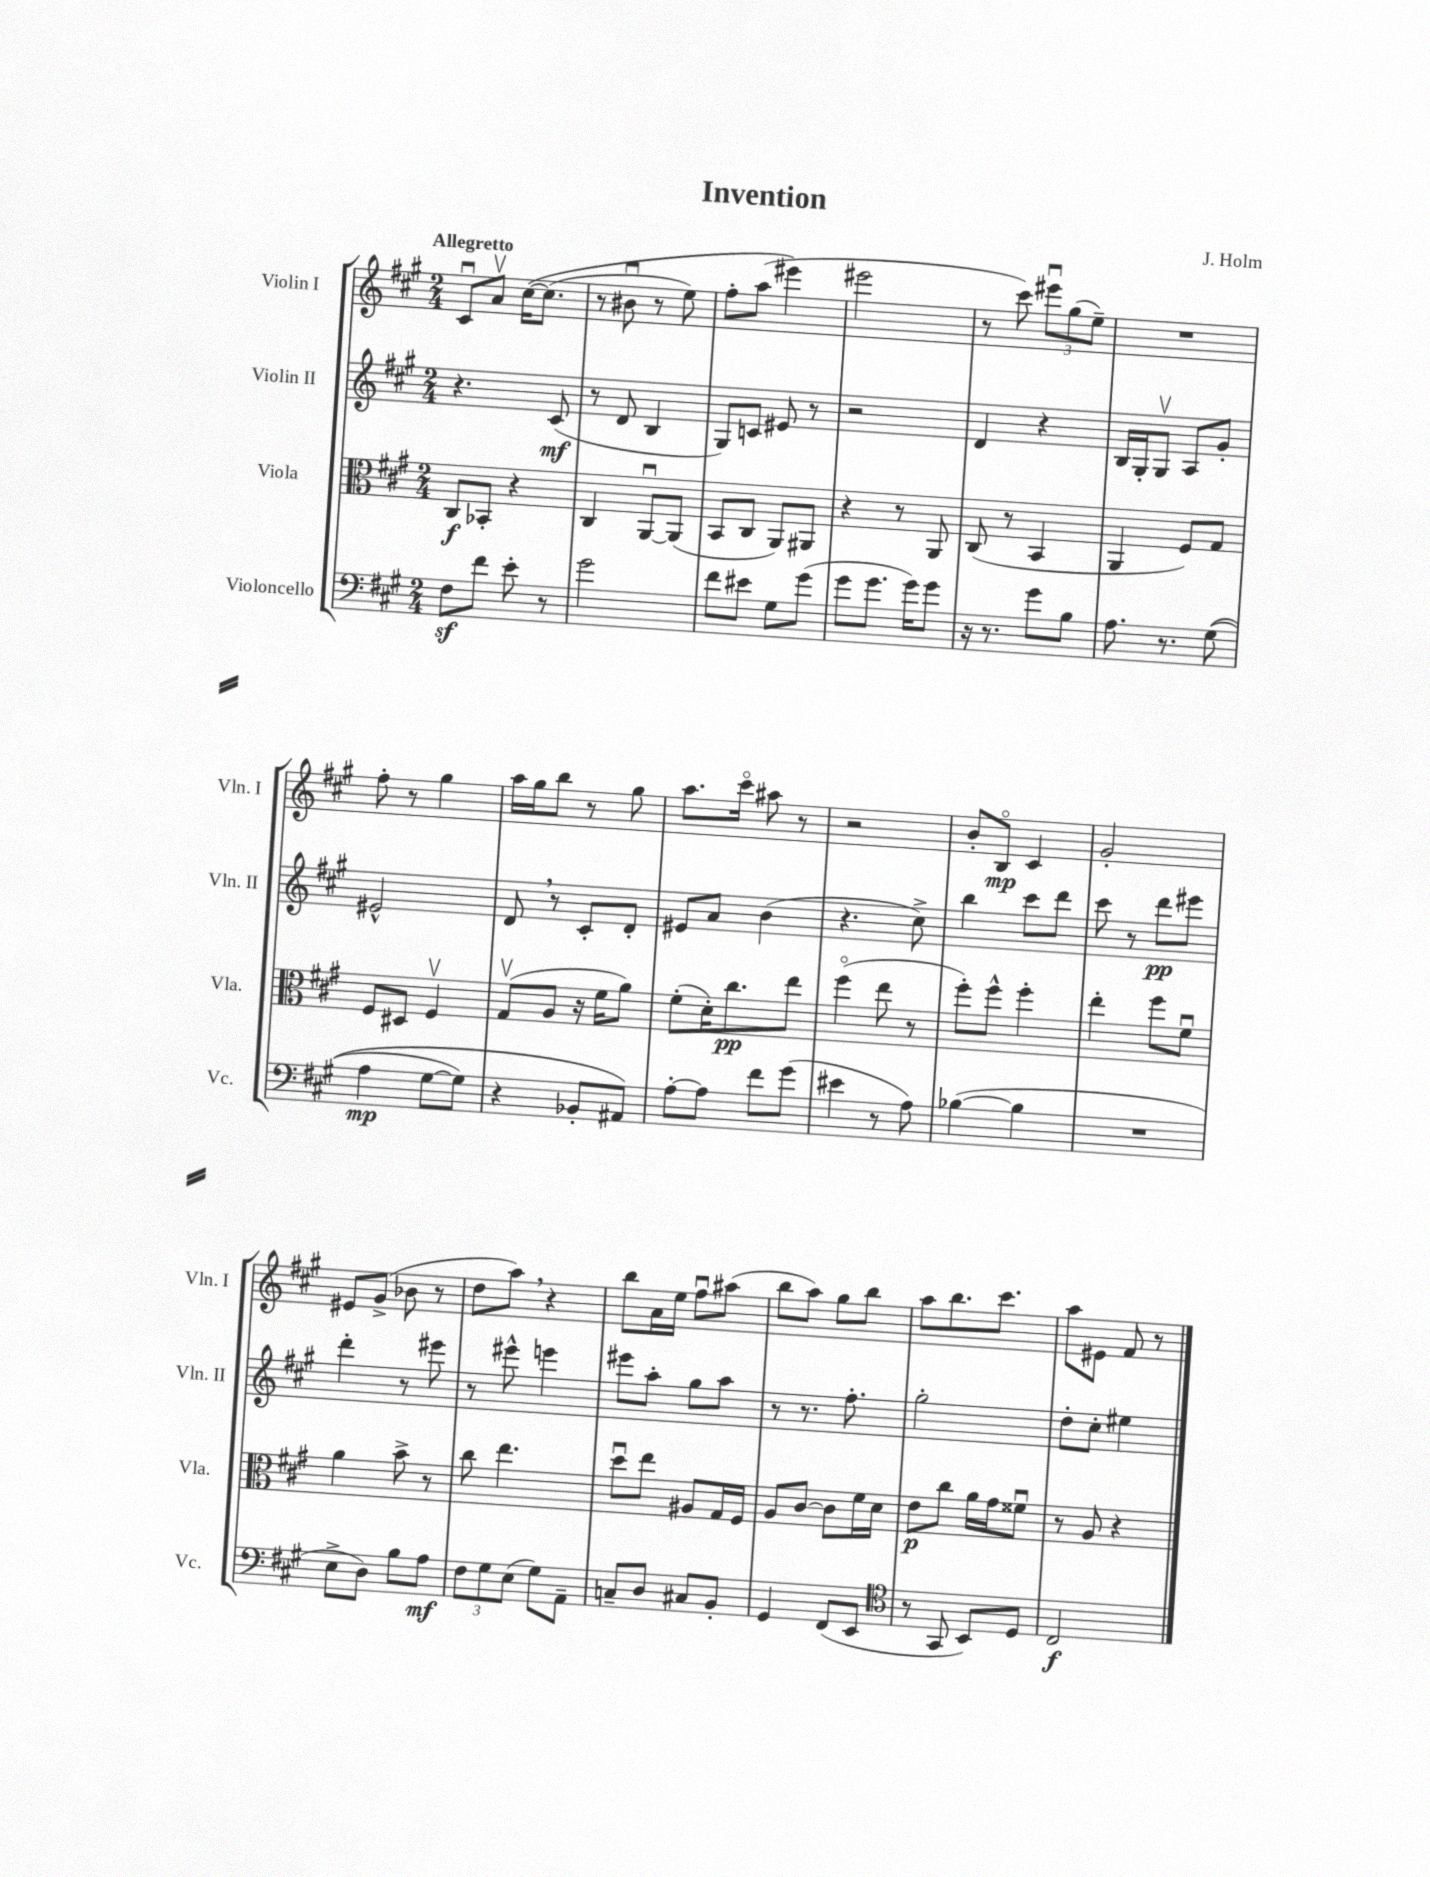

**kern	**dynam	**kern	**dynam	**kern	**dynam	**kern	**dynam
*part4	*part4	*part3	*part3	*part2	*part2	*part1	*part1
*staff4	*staff4	*staff3	*staff3	*staff2	*staff2	*staff1	*staff1
*I"Violoncello	*	*I"Viola	*	*I"Violin II	*	*I"Violin I	*
*I'Vc.	*	*I'Vla.	*	*I'Vln. II	*	*I'Vln. I	*
*clefF4	*	*clefC3	*	*clefG2	*	*clefG2	*
*k[f#c#g#]	*	*k[f#c#g#]	*	*k[f#c#g#]	*	*k[f#c#g#]	*
*M2/4	*	*M2/4	*	*M2/4	*	*M2/4	*
=1	=1	=1	=1	=1	=1	=1	=1
!	!	!	!	!	!	!LO:TX:a:B:t=Allegretto	!
8F#z\L	.	8C#/L	f	4.r	.	8c#u/L	.
8f#\J	.	8BB-X'/J	.	.	.	8av/J	.
8e'\	.	4r	.	.	.	([16cc#\KL	.
.	.	.	.	.	.	(8.cc#\J]	.
8r	.	.	.	(8c#/	mf	.	.
=2	=2	=2	=2	=2	=2	=2	=2
2g#\	.	4C#/	.	8r	.	8r	.
.	.	.	.	8d/	.	8b#Xu\	.
.	.	[8AAu/L	.	4B/	.	8r	.
.	.	(8AA/J]	.	.	.	8ee\)	.
=3	=3	=3	=3	=3	=3	=3	=3
8f#\L	.	8BB/L	.	8G#/L)	.	8ff#'\L	.
8e#X\J	.	8C#/J	.	8cn/J	.	(8aa\J	.
8G#\L	.	8AA/L)	.	8e#X/	.	4eee#X\)	.
(8g#\J	.	8AA#X/J	.	8r	.	.	.
=4	=4	=4	=4	=4	=4	=4	=4
8g#\L	.	4r	.	2r	.	2eee#X\	.
8.g#\J	.	.	.	.	.	.	.
.	.	8r	.	.	.	.	.
16g#\KL)	.	.	.	.	.	.	.
8g#\J	.	8AA/	.	.	.	.	.
=5	=5	=5	=5	=5	=5	=5	=5
16r	.	(8C#/	.	4d/	.	8r	.
8.r	.	.	.	.	.	.	.
.	.	8r	.	.	.	8ccc#\)	.
8g#\L	.	4BB/	.	4r	.	12eee#Xu\L	.
.	.	.	.	.	.	(12gg#\	.
8B\J	.	.	.	.	.	.	.
.	.	.	.	.	.	12ee~\J)	.
=6	=6	=6	=6	=6	=6	=6	=6
8.A\	.	4AA/	.	16B/LL	.	2r	.
.	.	.	.	16G#'/J	.	.	.
.	.	.	.	8G#v/J	.	.	.
8.r	.	.	.	.	.	.	.
.	.	8F#/L)	.	8A/L	.	.	.
((8G#\	.	8G#/J	.	8g#'/J	.	.	.
!!LO:LB:g=z
=7	=7	=7	=7	=7	=7	=7	=7
4A\	mp	8F#/L	.	2e#X^^/	.	8ff#'\	.
.	.	8D#X/J	.	.	.	8r	.
[8G#\L	.	4F#v/	.	.	.	4gg#\	.
8G#\J])	.	.	.	.	.	.	.
=8	=8	=8	=8	=8	=8	=8	=8
4r	.	(8G#v/L	.	8d,/	.	16aa\LL	.
.	.	.	.	.	.	16gg#\J	.
.	.	8A/J	.	8r	.	8bb\J	.
8BB-X'/L	.	16r	.	8c#'/L	.	8r	.
.	.	16f#\KL	.	.	.	.	.
8AA#X/J)	.	8a\J)	.	8d'/J	.	8gg#\	.
=9	=9	=9	=9	=9	=9	=9	=9
[8A'\L	.	(8f#'\L	.	8e#X/L	.	8.aa\L	.
8A\J]	.	16d'\K)	.	8a/J	.	.	.
.	.	8.cc#\	pp	.	.	16ccc#\Jk	.
8f#\L	.	.	.	(4b\	.	8aa#X\	.
(8g#\J	.	8ee\J	.	.	.	8r	.
=10	=10	=10	=10	=10	=10	=10	=10
4e#X\	.	(4ff#\	.	4.r	.	2r	.
8r	.	8ee\	.	.	.	.	.
8A\)	.	8r	.	8cc#^\)	.	.	.
=11	=11	=11	=11	=11	=11	=11	=11
([4B-X\	.	8ff#'\L)	.	4bb\	.	8b'/L	.
.	.	8ff#^^\J	.	.	.	8B/J	mp
4B-\]	.	4ff#'\	.	8ccc#\L	.	4c#/	.
.	.	.	.	8ddd\J	.	.	.
=12	=12	=12	=12	=12	=12	=12	=12
2r	.	4ee'\	.	8ccc#\	.	2g#'/	.
.	.	.	.	8r	.	.	.
.	.	8ff#\L	.	8ddd\L	pp	.	.
.	.	8f#u\J	.	8eee#X\J	.	.	.
!!LO:LB:g=z
=13	=13	=13	=13	=13	=13	=13	=13
8E^\L	.	4a\	.	4ddd'\	.	8e#X/L	.
8D\J)	.	.	.	.	.	(8g#^/J	.
8B\L	.	8b^\	.	8r	.	8b-X\	.
8A\J	mf	8r	.	8eee#X\	.	8r	.
=14	=14	=14	=14	=14	=14	=14	=14
12F#\L	.	8cc#\	.	8r	.	8dd\L	.
12G#\	.	.	.	.	.	.	.
.	.	4.ee\	.	8eee#X^^\	.	8aa,\J)	.
(12E\J	.	.	.	.	.	.	.
8G#\L)	.	.	.	4eeen\	.	4r	.
8AA~\J	.	.	.	.	.	.	.
=15	=15	=15	=15	=15	=15	=15	=15
8Cn~/L	.	8ddu\L	.	8eee#X\L	.	8bb\L	.
8D/J	.	8ee\J	.	8aa'\J	.	16a\L	.
.	.	.	.	.	.	16ee\JJ	.
8C#X/L	.	8A#X/L	.	8gg#\L	.	8ff#u\L	.
8BB'/J	.	16G#/L	.	8aa\J	.	(8aa#X\J	.
.	.	16F#/JJ	.	.	.	.	.
=16	=16	=16	=16	=16	=16	=16	=16
4GG#/	.	8A/L	.	8r	.	8bb\L	.
.	.	[8c#/J	.	8.r	.	8aa\J)	.
(8FF#/L	.	8c#\L]	.	.	.	8gg#\L	.
.	.	.	.	8.ff#'\	.	.	.
8EE/J	.	16f#\L	.	.	.	8bb\J	.
.	.	16d\JJ	.	.	.	.	.
=17	=17	=17	=17	=17	=17	=17	=17
*clefC4	*	*	*	*	*	*	*
8r	.	8e\L	p	2gg#'\	.	8aa\L	.
8GG#/	.	8cc#\J	.	.	.	8.bb\	.
8BB/L)	.	16a\LL	.	.	.	.	.
.	.	16g#\J	.	.	.	8.ccc#\J	.
8D/J	.	8f##Xu\J	.	.	.	.	.
=18	=18	=18	=18	=18	=18	=18	=18
2C#/	f	8r	.	8dd'\L	.	8aa\L	.
.	.	8A/	.	8cc#'\J	.	8e#X\J	.
.	.	4r	.	4ee#X\	.	8f#/	.
.	.	.	.	.	.	8r	.
==	==	==	==	==	==	==	==
*-	*-	*-	*-	*-	*-	*-	*-
